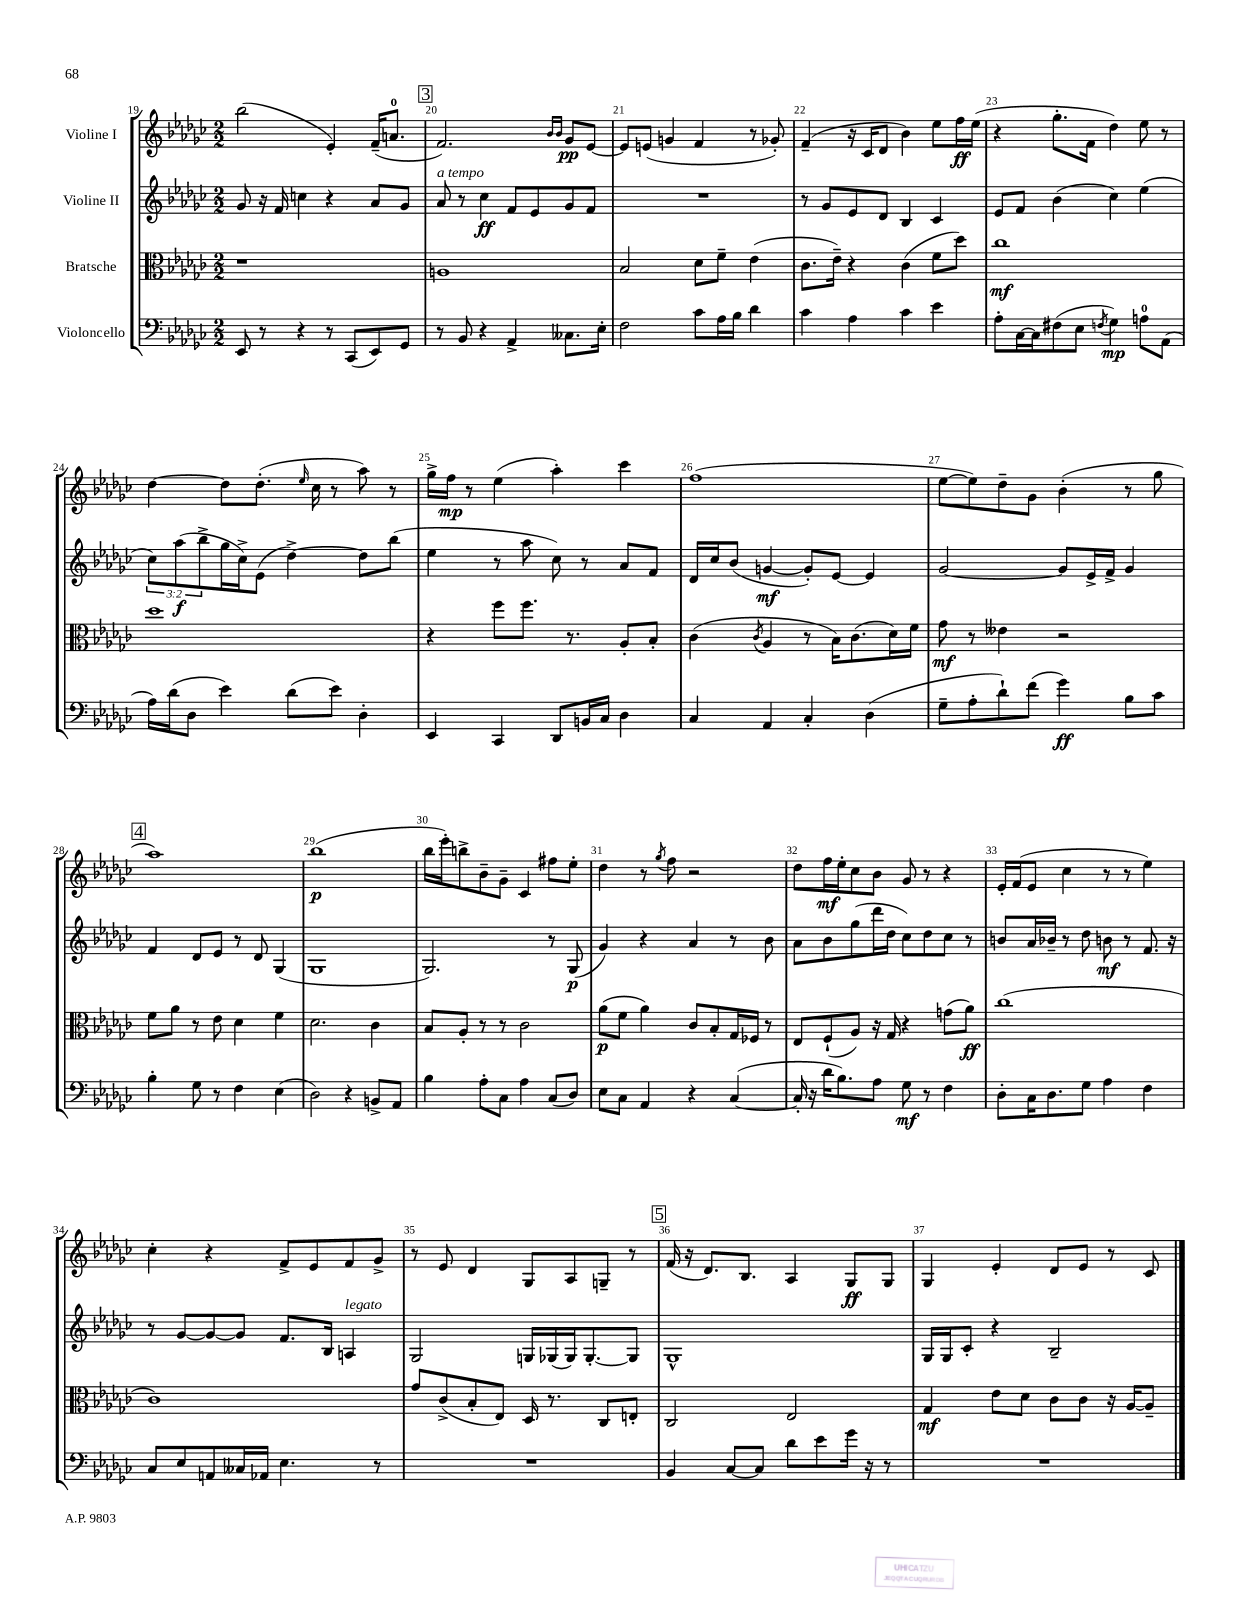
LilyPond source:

<<
\new StaffGroup <<
\new Staff = "s0" \with { instrumentName = "Violine I" } {
    \clef treble \key ges \major \numericTimeSignature \time 2/2
    bes''2( ees'4-.) f'16--( a'8.-0 |
    \mark \markup { \box "3" } f'2.) \grace { bes'16 bes'16 } ges'8\pp ees'8~ |
    ees'8 e'8( g'4 f'4 r8 ges'8-.) |
    f'4--( r16 ces'16 des'8 bes'4) ees''8 f''16\ff ees''16( |
    r4 ges''8.-. f'16 des''4) ees''8 r8 |
    des''4~ des''8 des''8.-.( \grace { ees''16 } ces''16 r8 aes''8) r8 |
    ges''16-> f''16\mp r8 ees''4( aes''4-.) ces'''4 |
    f''1( |
    ees''8~ ees''8) des''8-- ges'8 bes'4-.( r8 ges''8 |
    \mark \markup { \box "4" } aes''1) |
    bes''1\p( |
    bes''16 ees'''16-.) b''8-> bes'8-- ges'8-- ces'4 fis''8 ees''8-. |
    des''4 r8 \acciaccatura { ges''8 } f''8 r2 |
    des''8 f''16\mf ees''16-. ces''8 bes'8 ges'8 r8 r4 |
    ees'16-. f'16( ees'8 ces''4 r8 r8 ees''4) |
    ces''4-. r4 f'8-> ees'8 f'8 ges'8-> |
    r8 ees'8 des'4 ges8 aes8 g8-- r8 |
    \mark \markup { \box "5" } f'16( r16 des'8.) bes8. aes4 ges8\ff ges8 |
    ges4 ees'4-. des'8 ees'8 r8 ces'8 \bar "|." |
}
\new Staff = "s1" \with { instrumentName = "Violine II" } {
    \clef treble \key ges \major \numericTimeSignature \time 2/2 \override Staff.TupletNumber.text = #tuplet-number::calc-fraction-text
    ges'8 r16 f'16 c''4 r4 aes'8 ges'8 |
    \mark \markup { \box "3" } aes'8^\markup { \italic "a tempo" } r8 ces''4\ff f'8 ees'8 ges'8 f'8 |
    R1 |
    r8 ges'8 ees'8 des'8 bes4 ces'4 |
    ees'8 f'8 bes'4( ces''4) ees''4( |
    \tuplet 3/2 { ces''8) aes''8\f( bes''8-> } ges''16 ces''16->) ees'8( des''4~->) des''8 bes''8( |
    ees''4 r8 aes''8 ces''8) r8 aes'8 f'8 |
    des'16 ces''16 bes'8( g'4~\mf g'8-.) ees'8~ ees'4 |
    ges'2~ ges'8 ees'16-> f'16-> ges'4 |
    \mark \markup { \box "4" } f'4 des'8 ees'8 r8 des'8 ges4( |
    ges1 |
    ges2.) r8 ges8\p( |
    ges'4) r4 aes'4 r8 bes'8 |
    aes'8 bes'8 ges''8( des'''16 des''16 ces''8) des''8 ces''8 r8 |
    b'8 aes'16 bes'16-- r8 des''8 b'8\mf r8 f'8. r16 |
    r8 ges'8~ ges'8~ ges'8 f'8. bes16 a4^\markup { \italic "legato" } |
    ges2 g16 ges16( ges16) ges8.~-. ges8 |
    \mark \markup { \box "5" } ges1-^ |
    ges16 ges16 ces'8-. r4 bes2-- \bar "|." |
}
\new Staff = "s2" \with { instrumentName = "Bratsche" } {
    \clef alto \key ges \major \numericTimeSignature \time 2/2
    r1 |
    \mark \markup { \box "3" } a1 |
    bes2 des'8 f'8-- ees'4( |
    ces'8. ees'16--) r4 ces'4( f'8 des''8) |
    ces''1\mf |
    des''1 |
    r4 f''8 f''8. r8. aes8-. bes8-. |
    ces'4( \acciaccatura { ces'8 } aes4 r8 bes16) ces'8.( des'16) f'16 |
    ges'8\mf r8 eeses'4 r2 |
    \mark \markup { \box "4" } f'8 aes'8 r8 ees'8 des'4 f'4 |
    des'2. ces'4 |
    bes8 aes8-. r8 r8 ces'2 |
    aes'8\p( f'8 aes'4) ces'8 bes8-. ges16 fes16 r8 |
    ees8 f8-!( aes8) r16 ges16 r4 g'8( aes'8\ff) |
    ces''1( |
    ces'1) |
    ges'8 ces'8->( bes8-. ees8) des16 r8. ces8 e8-. |
    \mark \markup { \box "5" } ces2 ees2 |
    ges4\mf ees'8 des'8 ces'8 ces'8 r16 aes16~ aes8-- \bar "|." |
}
\new Staff = "s3" \with { instrumentName = "Violoncello" } {
    \clef bass \key ges \major \numericTimeSignature \time 2/2
    ees,8 r8 r4 r8 ces,8( ees,8) ges,8 |
    \mark \markup { \box "3" } r8 bes,8 r4 aes,4-> ceses8. ees16-. |
    f2 ces'8 aes16 bes16 des'4 |
    ces'4 aes4 ces'4 ees'4 |
    aes8-. ces16~ ces16 fis8( ees8 \acciaccatura { f8 } ges4\mp) a8-0 aes,8( |
    aes16) des'16( des8 ees'4) des'8( ees'8) des4-. |
    ees,4 ces,4 des,8 b,16 ces16 des4 |
    ces4 aes,4 ces4-. des4( |
    ges8-- aes8-. des'8-!) f'8( ges'4\ff) bes8 ces'8 |
    \mark \markup { \box "4" } bes4-. ges8 r8 f4 ees4( |
    des2) r4 b,8-> aes,8 |
    bes4 aes8-. ces8 aes4 ces8( des8) |
    ees8 ces8 aes,4 r4 ces4~( |
    ces16-. r16 des'16 bes8.) aes8 ges8\mf r8 f4 |
    des8-. ces16 des8. ges8 aes4 f4 |
    ces8 ees8 a,8 ceses16 aes,16 ees4. r8 |
    R1 |
    \mark \markup { \box "5" } bes,4 ces8~ ces8 des'8 ees'8 ges'16 r16 r8 |
    R1 \bar "|." |
}
>>
>>
\layout { \context { \Score currentBarNumber = #19 \override BarNumber.break-visibility = ##(#f #t #t) barNumberVisibility = #all-bar-numbers-visible } }
